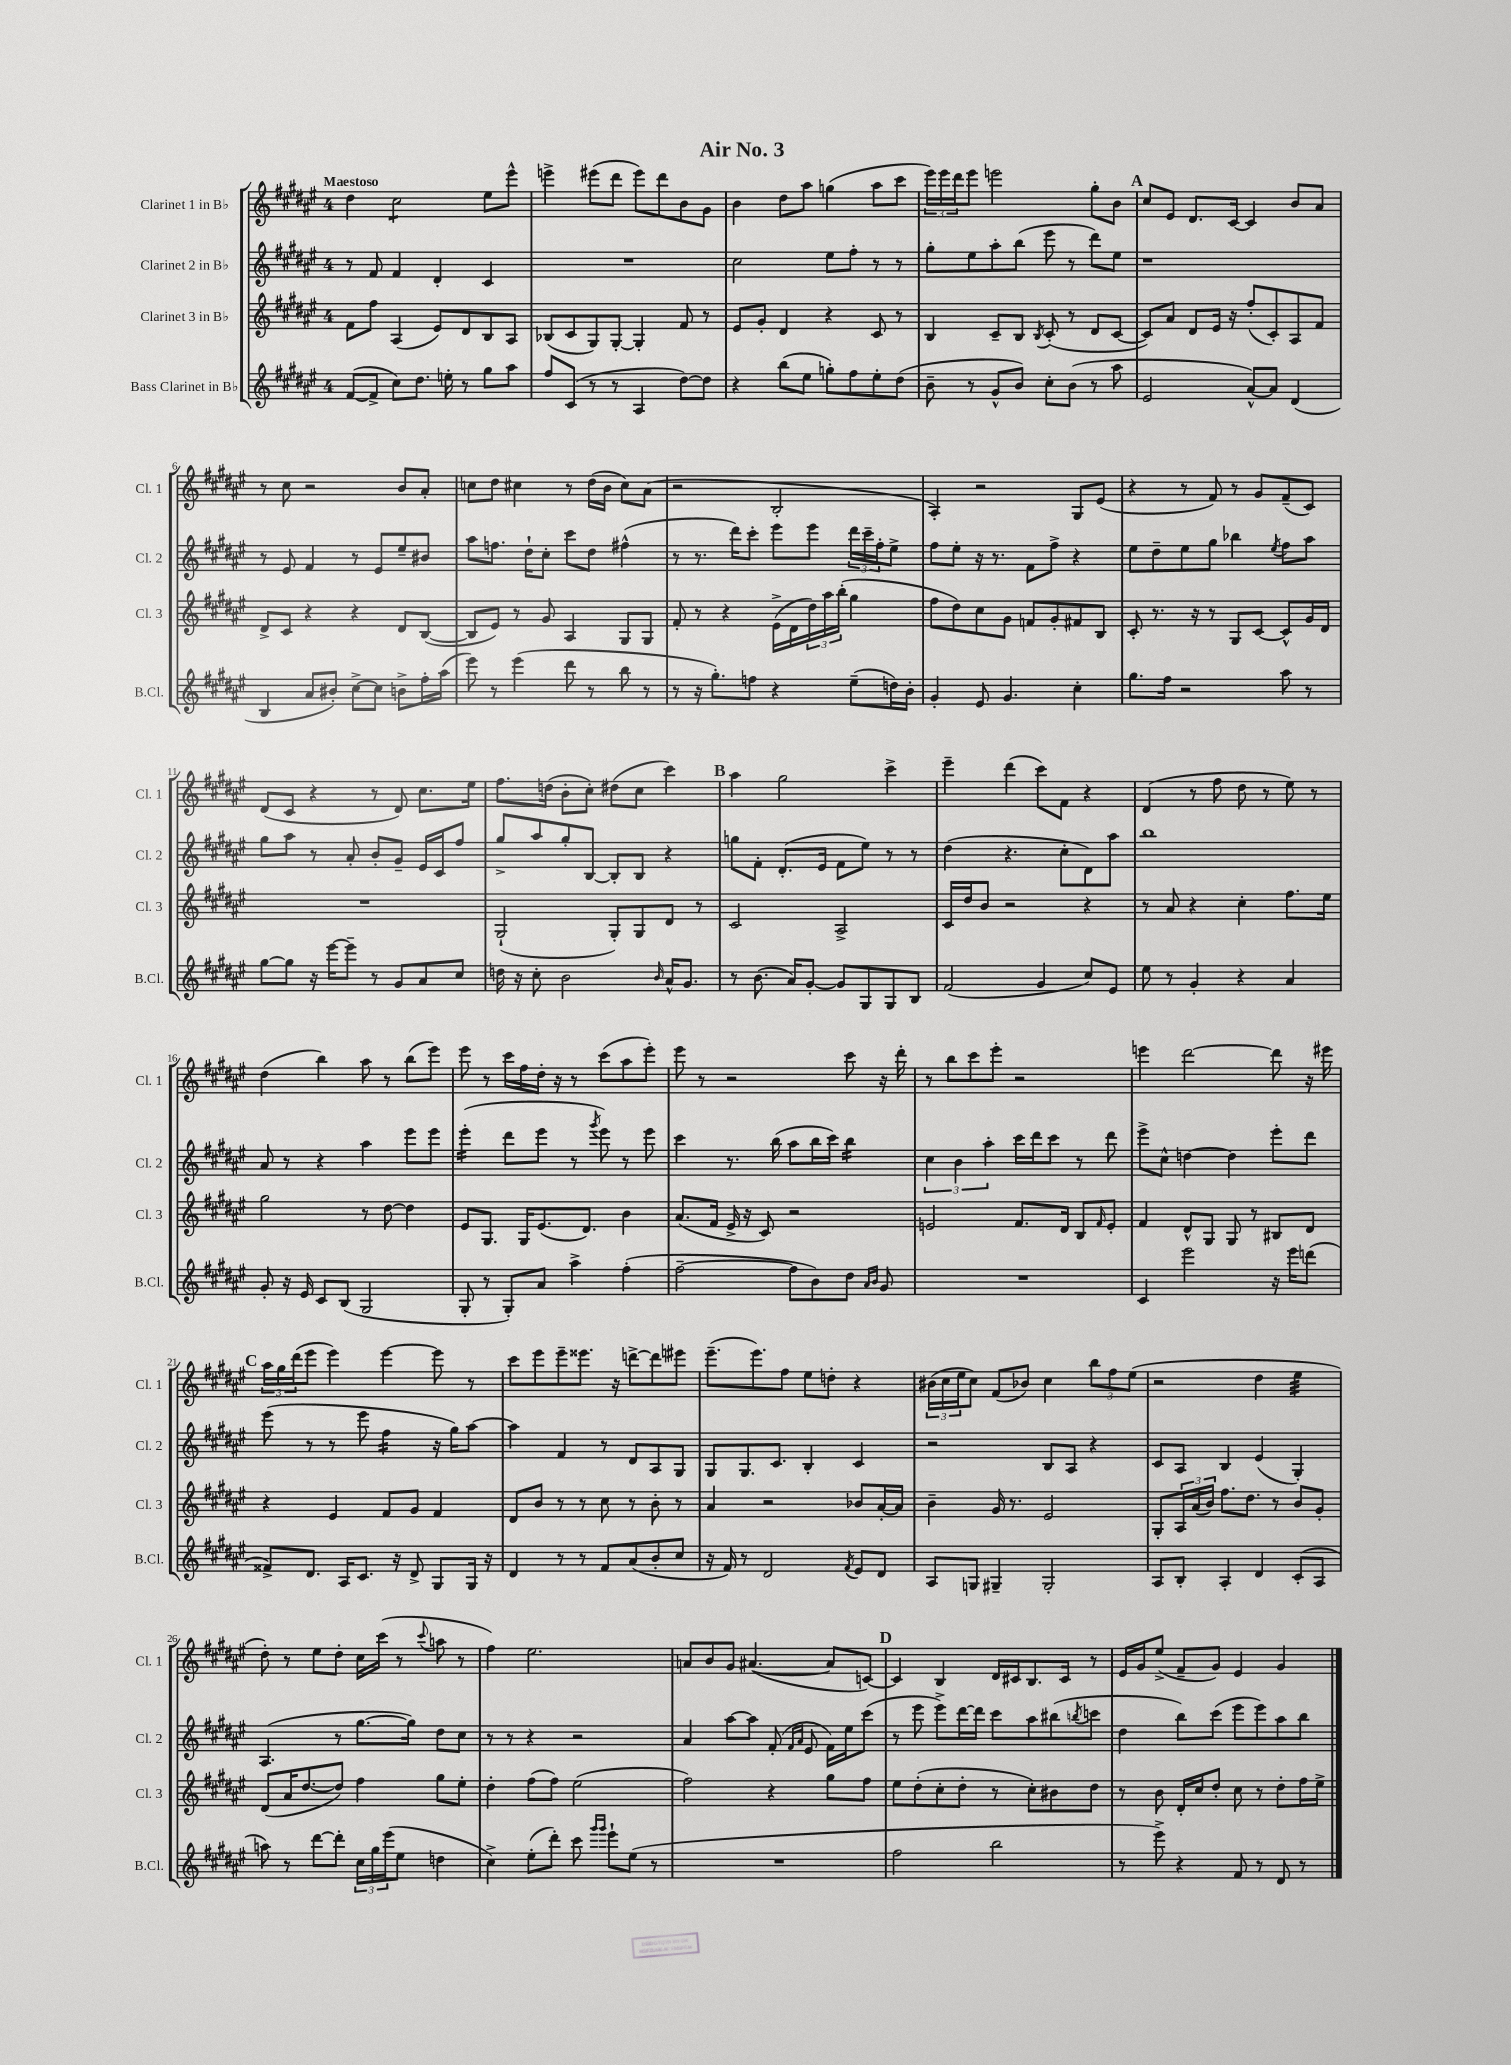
\header { title = "Air No. 3" }
<<
\new StaffGroup <<
\new Staff = "s0" \with { instrumentName = "Clarinet 1 in Bb" shortInstrumentName = "Cl. 1" } {
    \clef treble \key fis \major \once \override Staff.TimeSignature.style = #'single-digit \time 4/4 \tempo "Maestoso"
    dis''4 cis''2:8 eis''8 eis'''8-^ |
    e'''4-> eis'''8( dis'''8 eis'''8) dis'''8 b'8 gis'8 |
    b'4 dis''8 ais''8 g''4( ais''8 cis'''8 |
    \tuplet 3/2 { eis'''16) eis'''16 dis'''16 } eis'''8 e'''2 gis''8-. b'8 |
    \mark \markup { \bold "A" } cis''8 eis'8 dis'8. cis'16~ cis'4 b'8 ais'8 |
    r8 cis''8 r2 b'8 ais'8-. |
    c''8 dis''8 cis''4 r8 dis''16( b'16 cis''8) ais'8( |
    r2 b2-. |
    ais4-.) r2 gis8 eis'8( |
    r4 r8 fis'8) r8 gis'8 fis'8--( cis'8) |
    dis'8( cis'8 r4 r8 dis'8) cis''8. eis''16 |
    fis''8. d''16( b'8-. cis''8-.) dis''8( cis''8 cis'''4) |
    \mark \markup { \bold "B" } ais''4 gis''2 cis'''4-> |
    eis'''4-- dis'''4( cis'''8) fis'8 r4 |
    dis'4( r8 fis''8 dis''8 r8 eis''8) r8 |
    dis''4( b''4) ais''8 r8 b''8( eis'''8) |
    eis'''8 r8 cis'''16 fis''16 dis''16-. r16 r8 cis'''8( ais''8 eis'''8-.) |
    eis'''8 r8 r2 cis'''8 r16 dis'''16-. |
    r8 b''8 cis'''8 eis'''8-. r2 |
    e'''4 dis'''2~ dis'''8 r16 eis'''16 |
    \mark \markup { \bold "C" } \tuplet 3/2 { ais''16 gis''16 dis'''16( } eis'''8 eis'''4) eis'''4~ eis'''8 r8 |
    cis'''8 eis'''8 eis'''8-- eisis'''8. r16 d'''8~-> d'''8 eis'''8 |
    eis'''8.--( eis'''8.) fis''8 eis''8 d''8-. r4 |
    \tuplet 3/2 { bis'16( cis''16 eis''16 } cis''8) fis'8( bes'8) cis''4 \tuplet 3/2 { b''8 fis''8 eis''8( } |
    r2 dis''4 eis''4:32 |
    dis''8-.) r8 eis''8 dis''8-. cis''16 cis'''16( r8 \appoggiatura { cis'''8 } a''8 r8 |
    fis''4) eis''2. |
    a'8 b'8 gis'8 ais'4.~( ais'8 c'8~) |
    \mark \markup { \bold "D" } c'4 b4 dis'16 cis'16 b8. cis'16 r8 |
    eis'16 gis'16 eis''8->( fis'8-- gis'8) eis'4 gis'4 \bar "|." |
}
\new Staff = "s1" \with { instrumentName = "Clarinet 2 in Bb" shortInstrumentName = "Cl. 2" } {
    \clef treble \key fis \major \once \override Staff.TimeSignature.style = #'single-digit \time 4/4
    r8 fis'8 fis'4 dis'4-. cis'4 |
    R1 |
    cis''2 eis''8 fis''8-. r8 r8 |
    gis''8-. eis''8 ais''8-. b''8( eis'''8 r8 dis'''8) eis''8 |
    \mark \markup { \bold "A" } r1 |
    r8 eis'8 fis'4 r8 eis'8 eis''8-- bis'8 |
    ais''8 f''8. dis''16-! cis''8-. cis'''8 dis''8 fis''4-^( |
    r8 r8. dis'''16) cis'''8-. eis'''8 eis'''8 \tuplet 3/2 { dis'''16 cis'''16-- fis''16-. } eis''8-> |
    fis''8 eis''8-. r16 r8. fis'8 fis''8-> r4 |
    eis''8 dis''8-- eis''8 gis''8 bes''4 \acciaccatura { eis''8 } fis''8 ais''8 |
    gis''8 ais''8 r8 ais'8-. b'8-. gis'8-- eis'16 cis'16 fis''8 |
    gis''8-> ais''8 gis''8-. b8~ b8-. b8 r4 |
    \mark \markup { \bold "B" } g''8 fis'8-. dis'8.-.( eis'16 fis'8 eis''8) r8 r8 |
    dis''4( r4. cis''8-. dis'8) ais''8 |
    b''1 |
    ais'8 r8 r4 ais''4 eis'''8 eis'''8 |
    eis'''4:16-.( dis'''8 eis'''8 r8 \acciaccatura { gis'''8 } eis'''8) r8 eis'''8 |
    cis'''4 r8. b''16( ais''8 b''16 cis'''16) b''4:16 |
    \tuplet 3/2 { cis''4 b'4 ais''4-. } cis'''16 dis'''16 cis'''8 r8 dis'''8 |
    eis'''8-> cis''8-^ d''4~ d''4 eis'''8-. dis'''8 |
    \mark \markup { \bold "C" } eis'''8( r8 r8 eis'''8 fis''4:16 r16 gis''16) ais''8~ |
    ais''4 fis'4 r8 dis'8 ais8 gis8 |
    gis8 gis8. cis'8. b4-. cis'4 |
    r2 b8 ais8 r4 |
    cis'8 ais8 b4 eis'4( gis4-.) |
    ais4.( r8 gis''8.~ gis''16) dis''8 cis''8 |
    r8 r8 r4 r2 |
    ais'4 ais''8~ ais''8 fis'8-.( \grace { fis'16 ais'16 } eis'8 fis'16) eis''16 cis'''8( |
    \mark \markup { \bold "D" } r8 eis'''8 eis'''8->) dis'''16~ dis'''16 cis'''8 ais''8 bis''8( \acciaccatura { b''8 } c'''8 |
    dis''4 b''8) cis'''8( eis'''8 eis'''8) ais''8 b''8 \bar "|." |
}
\new Staff = "s2" \with { instrumentName = "Clarinet 3 in Bb" shortInstrumentName = "Cl. 3" } {
    \clef treble \key fis \major \once \override Staff.TimeSignature.style = #'single-digit \time 4/4
    fis'8 fis''8 ais4( eis'8) dis'8 b8 ais8 |
    bes8( cis'8 gis8) gis8~-. gis4-. fis'8 r8 |
    eis'8 gis'8-. dis'4 r4 cis'8 r8 |
    b4 cis'8-- b8 \acciaccatura { b8 } cis'8-.( r8 dis'8 cis'8~ |
    \mark \markup { \bold "A" } cis'8) ais'8 dis'8 eis'16 r16 fis''8-.( cis'8-.) ais8 fis'8 |
    dis'8-> cis'8 r4 r4 dis'8 b8~( |
    b8 eis'8) r8 gis'8 ais4 gis8 gis8 |
    fis'8-. r8 r4 eis'16->( dis'16 \tuplet 3/2 { dis''16) ais''16 b''16-.( } gis''4 |
    fis''8 dis''8) cis''8 gis'8 f'8 gis'8-. fis'8 b8 |
    cis'8-. r8. r16 r8 gis8 cis'8~ cis'8-^ gis'16 dis'16 |
    R1 |
    gis2-!( gis8-.) gis8 dis'8 r8 |
    \mark \markup { \bold "B" } cis'2 ais2-> |
    cis'16 dis''16 b'8 r2 r4 |
    r8 ais'8 r4 cis''4-. fis''8. eis''16 |
    gis''2 r8 dis''8~ dis''4 |
    eis'8 gis8. gis16 eis'8.( dis'8.) b'4 |
    ais'8.( fis'16 eis'16-> r16 cis'8) r2 |
    e'2 fis'8. dis'16 b8 \grace { fis'16 } e'8-. |
    fis'4 dis'8-^ gis8 gis8 r8 bis8 dis'8 |
    \mark \markup { \bold "C" } r4 eis'4 fis'8 gis'8 fis'4 |
    dis'8 b'8 r8 r8 cis''8 r8 b'8-. r8 |
    ais'4 r2 bes'8 ais'16~-. ais'16 |
    b'4-- gis'16 r8. eis'2 |
    gis8-. \tuplet 3/2 { ais16 ais'16( b'16) } fis''8. dis''8. r8 b'8 gis'8-. |
    dis'8( ais'16 dis''8.~ dis''8) fis''4 gis''8 eis''8-. |
    dis''4-. fis''8( fis''8) eis''2( |
    fis''2) r4 gis''8 fis''8 |
    \mark \markup { \bold "D" } eis''8 dis''8-.( cis''8-. dis''8-. r8 cis''8-.) bis'8 dis''8 |
    r8 b'8 dis'16-. cis''16 dis''8-. cis''8 r8 dis''8-. fis''16 eis''16-> \bar "|." |
}
\new Staff = "s3" \with { instrumentName = "Bass Clarinet in Bb" shortInstrumentName = "B.Cl." } {
    \clef treble \key fis \major \once \override Staff.TimeSignature.style = #'single-digit \time 4/4
    fis'8~( fis'8-> cis''8) dis''8. e''16-. r8 gis''8 ais''8 |
    fis''8 cis'8( r8 r8 ais4 dis''8~) dis''8 |
    r4 b''8( eis''8 g''8-.) fis''8 eis''8-. dis''8( |
    b'8-- r8 gis'8-^ b'8) cis''8-. b'8( r8 ais''8 |
    \mark \markup { \bold "A" } eis'2 ais'8~-^) ais'8 dis'4( |
    b4 ais'8 bis'8-.) cis''8~-> cis''8 b'8-> fis''16-. ais''16( |
    eis'''8) r8 eis'''4( dis'''8 r8 b''8 r8 |
    r8 r16 gis''8.-.) f''8 r4 eis''8--( d''16) b'16-. |
    gis'4-. eis'8 gis'4. cis''4-. |
    gis''8. fis''16 r2 ais''8 r8 |
    gis''8~ gis''8 r16 eis'''16~ eis'''8-- r8 gis'8 ais'8 cis''8 |
    d''16 r16 cis''8-. b'2 \grace { b'16 } ais'16-^ gis'8. |
    \mark \markup { \bold "B" } r8 b'8.( ais'16) gis'8~-. gis'8 gis8 gis8 b8 |
    fis'2( gis'4 cis''8) eis'8 |
    eis''8 r8 gis'4-. r4 ais'4 |
    gis'8-. r16 eis'16 cis'8 b8( gis2 |
    gis8-. r8 gis8-.) ais'8 ais''4-> fis''4-.( |
    fis''2~-- fis''8 b'8) dis''8 \grace { ais'16 b'16 } gis'8 |
    R1 |
    cis'4 eis'''2 r16 eis'''16 d'''8( |
    \mark \markup { \bold "C" } fisis'8->) dis'8. ais16 cis'8. r16 dis'8-> gis8 gis16 r16 |
    dis'4 r8 r8 fis'8 ais'8( b'8-. cis''8 |
    r16 fis'16) r8 dis'2 \acciaccatura { fis'8 } eis'8 dis'8 |
    ais8 g8 gis4-- gis2-. |
    ais8 b8-. ais4-. dis'4 cis'8-.( ais8 |
    a''8) r8 dis'''8~ dis'''8-. \tuplet 3/2 { cis''16 gis''16 eis'''16( } eis''8 d''4 |
    cis''4->) eis''8-.( dis'''8-.) cis'''8 \grace { gis'''16 gis'''16 } eis'''8-! eis''8( r8 |
    R1 |
    \mark \markup { \bold "D" } fis''2 b''2 |
    r8 eis'''8->) r4 fis'8 r8 dis'8 r8 \bar "|." |
}
>>
>>
